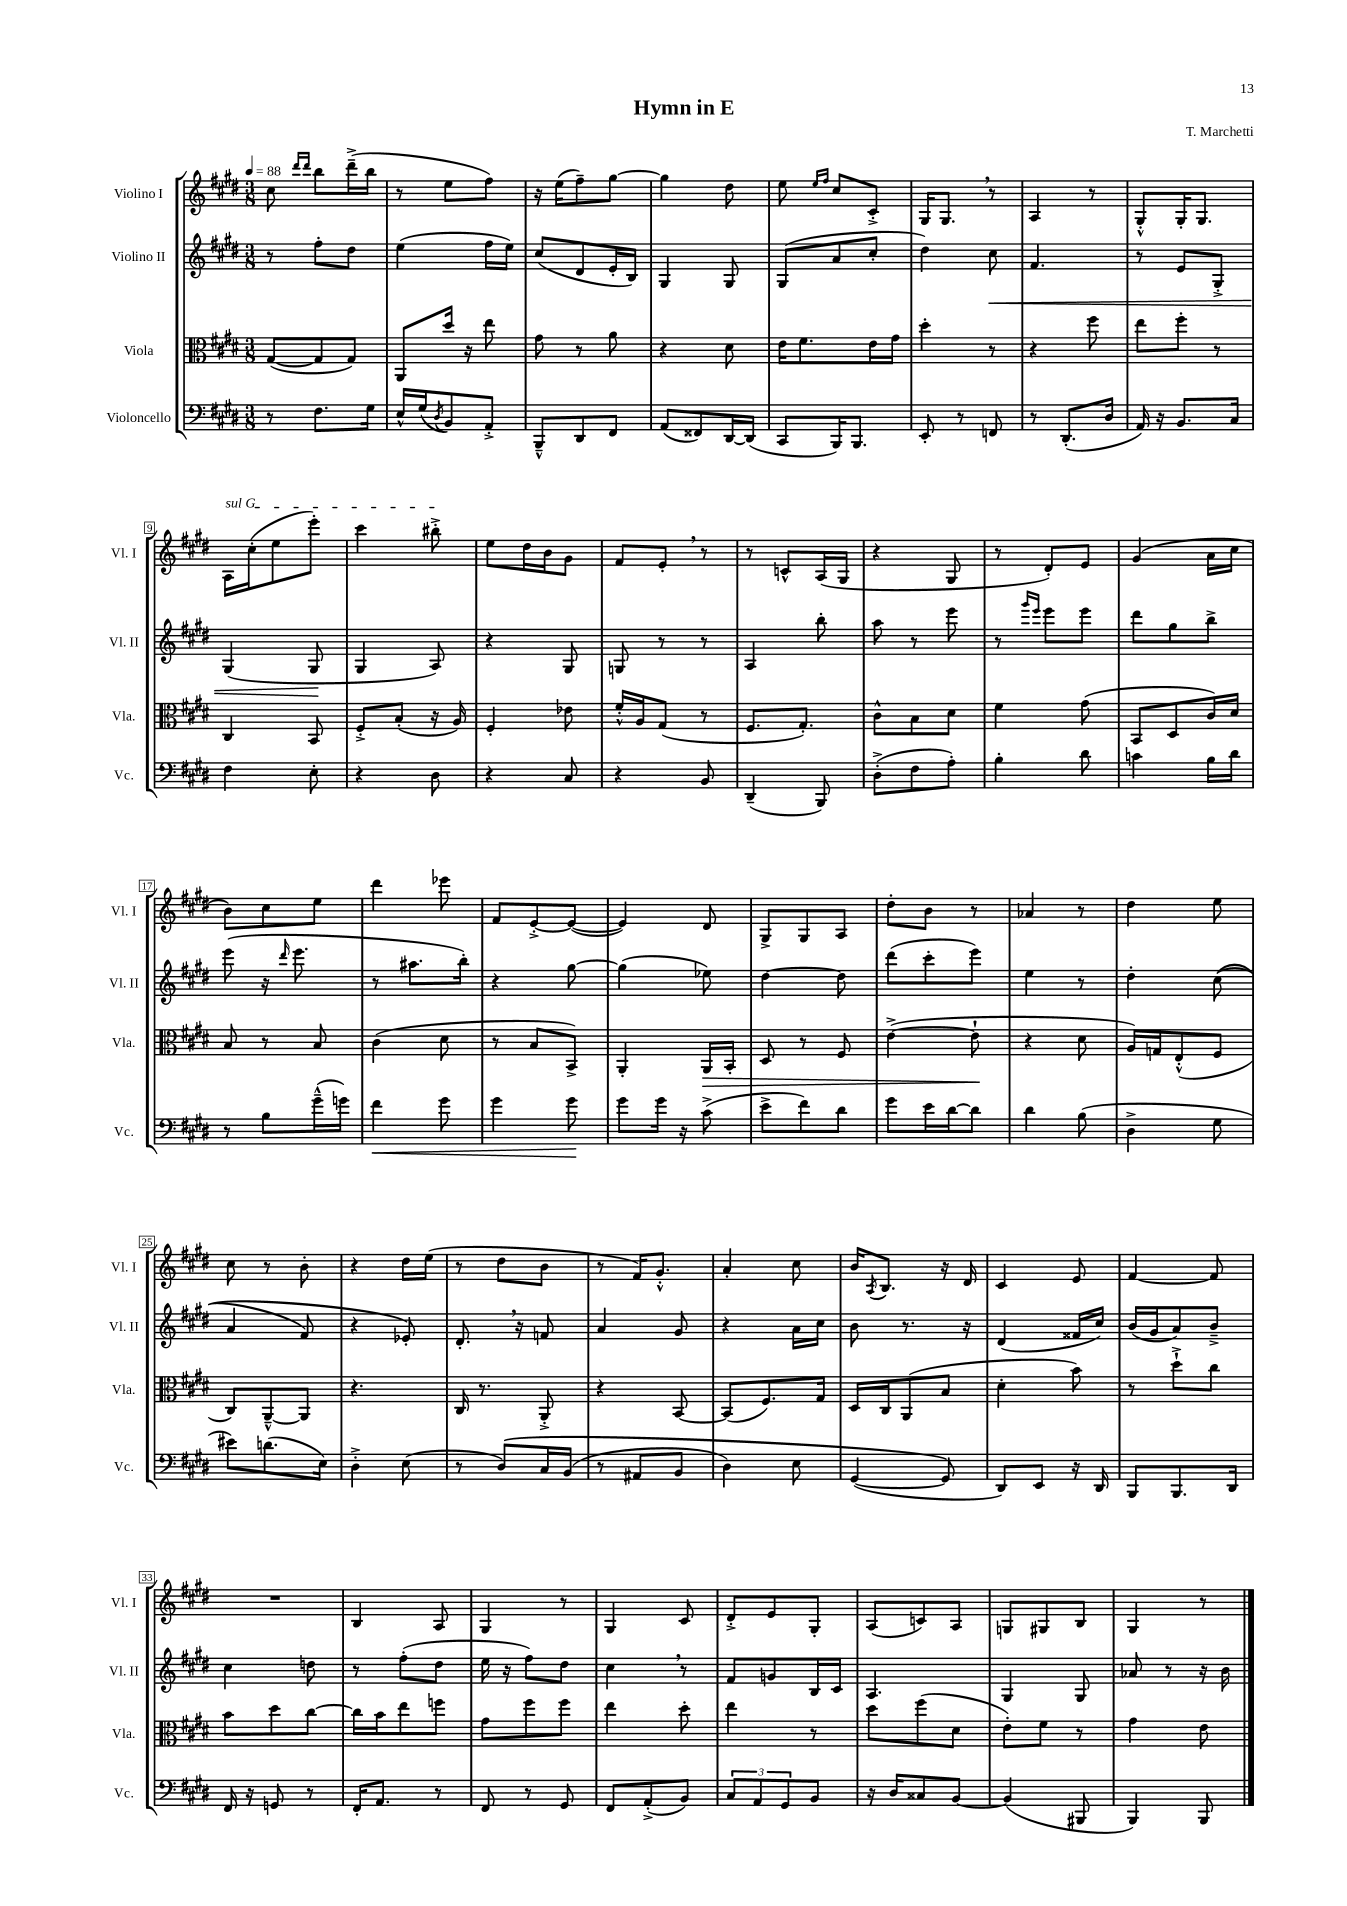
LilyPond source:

\header { title = "Hymn in E" composer = "T. Marchetti" }
<<
\new StaffGroup <<
\new Staff = "s0" \with { instrumentName = "Violino I" shortInstrumentName = "Vl. I" } {
    \clef treble \key e \major \numericTimeSignature \time 3/8 \tempo 4 = 88
    cis''8 \grace { dis'''16 dis'''16 } b''8 dis'''16--->( b''16 |
    r8 e''8 fis''8) |
    r16 e''16( fis''8--) gis''8~ |
    gis''4 dis''8 |
    e''8 \grace { e''16 fis''16 } cis''8 cis'8-.-> |
    gis16 gis8. \breathe r8 |
    a4 r8 |
    gis8-.-^ gis16-. gis8. |
    \once \override TextSpanner.bound-details.left.text = \markup { \italic "sul G" } a16\startTextSpan cis''16-.( e''8 e'''8-.) |
    cis'''4 bis''8-.->\stopTextSpan |
    e''8 dis''16 b'16 gis'8 |
    fis'8 e'8-. \breathe r8 |
    r8 c'8-^ a16( gis16 |
    r4 gis8 |
    r8 dis'8-.) e'8 |
    gis'4( a'16 cis''16 |
    b'8) cis''8 e''8 |
    dis'''4 ees'''8 |
    fis'8 e'8~-.-> e'8~( |
    e'4) dis'8 |
    gis8-> gis8 a8 |
    dis''8-. b'8 r8 |
    aes'4 r8 |
    dis''4 e''8 |
    cis''8 r8 b'8-. |
    r4 dis''16 e''16( |
    r8 dis''8 b'8 |
    r8 fis'16) gis'8.-.-^ |
    a'4-. cis''8 |
    b'16 \acciaccatura { a8 } b8. r16 dis'16 |
    cis'4 e'8 |
    fis'4~ fis'8 |
    R4. |
    b4 a8 |
    gis4 r8 |
    gis4 cis'8 |
    dis'8-.-> e'8 gis8-. |
    a8( c'8) a8 |
    g8 gis8 b8 |
    gis4 r8 \bar "|." |
}
\new Staff = "s1" \with { instrumentName = "Violino II" shortInstrumentName = "Vl. II" } {
    \clef treble \key e \major \numericTimeSignature \time 3/8
    r8 fis''8-. dis''8 |
    e''4( fis''16 e''16) |
    cis''8( dis'8 e'16-. b16) |
    gis4 gis8 |
    gis8( a'8 cis''8-. |
    dis''4) cis''8\< |
    fis'4. |
    r8 e'8 gis8-.-> |
    gis4( gis8\! |
    gis4 a8) |
    r4 gis8 |
    g8 r8 r8 |
    a4 b''8-. |
    a''8 r8 e'''8 |
    r8 \grace { gis'''16 e'''16 } e'''8 e'''8 |
    dis'''8 gis''8 b''8-> |
    e'''8( r16 \grace { dis'''16 } e'''8. |
    r8 ais''8. b''16-.) |
    r4 gis''8~ |
    gis''4( ees''8) |
    dis''4~ dis''8 |
    dis'''8( cis'''8-. e'''8) |
    e''4 r8 |
    dis''4-. cis''8(\( |
    a'4 fis'8) |
    r4 ees'8-.\) |
    dis'8.-. \breathe r16 f'8 |
    a'4 gis'8 |
    r4 a'16 cis''16 |
    b'8 r8. r16 |
    dis'4( fisis'16 cis''16) |
    b'16( gis'16 a'8) b'8---> |
    cis''4 d''8 |
    r8 fis''8-.( dis''8 |
    e''16 r16 fis''8) dis''8 |
    cis''4 \breathe r8 |
    fis'8 g'8 b16 cis'16 |
    a4. |
    gis4 gis8 |
    aes'8 r8 r16 b'16 \bar "|." |
}
\new Staff = "s2" \with { instrumentName = "Viola" shortInstrumentName = "Vla." } {
    \clef alto \key e \major \numericTimeSignature \time 3/8
    gis8~( gis8 gis8) |
    a,8 dis''16 r16 e''8 |
    gis'8 r8 a'8 |
    r4 dis'8 |
    e'16 fis'8. e'16 gis'16 |
    dis''4-. r8 |
    r4 fis''8 |
    e''8 fis''8-. r8 |
    cis4 b,8 |
    fis8-.-> b8-.( r16 a16) |
    fis4-. ees'8 |
    fis'16-.-^ a16 gis8( r8 |
    fis8. gis8.-.) |
    cis'8-^ b8 dis'8 |
    fis'4 gis'8( |
    b,8 dis8 cis'16) dis'16 |
    b8 r8 b8 |
    cis'4( dis'8 |
    r8 b8 b,8->) |
    a,4-. a,16\> b,16-. |
    dis8 r8 fis8 |
    e'4~->( e'8-!\! |
    r4 dis'8 |
    a16) g16 e8-.-^( fis8 |
    cis8) a,8~---^ a,8 |
    r4. |
    cis16 r8. a,8-.-> |
    r4 b,8~ |
    b,8( fis8.) gis16 |
    dis16 cis16 a,8( b8 |
    dis'4-. b'8) |
    r8 dis''8-!-> cis''8 |
    b'8 dis''8 cis''8~ |
    cis''16 b'16 e''8 f''8 |
    gis'8 fis''8 fis''8 |
    e''4 dis''8-. |
    e''4 r8 |
    dis''8 fis''8( dis'8 |
    e'8-.) fis'8 r8 |
    gis'4 e'8 \bar "|." |
}
\new Staff = "s3" \with { instrumentName = "Violoncello" shortInstrumentName = "Vc." } {
    \clef bass \key e \major \numericTimeSignature \time 3/8
    r8 fis8. gis16 |
    e16-^ gis16( \acciaccatura { dis8 } b,8) a,8-.-> |
    b,,8---^ dis,8 fis,8 |
    a,8( fisis,8) dis,16~ dis,16( |
    cis,8 b,,16) b,,8. |
    e,8-. r8 f,8 |
    r8 dis,8.-.( dis16 |
    a,16) r16 b,8. cis16 |
    fis4 e8-. |
    r4 dis8 |
    r4 cis8 |
    r4 b,8 |
    dis,4--( b,,8) |
    dis8-.->( fis8 a8-.) |
    b4-. dis'8 |
    c'4 b16 dis'16 |
    r8 b8 gis'16---^( g'16) |
    fis'4\< gis'8 |
    gis'4 gis'8\! |
    gis'8 gis'16 r16 cis'8->( |
    e'8-> fis'8) dis'8 |
    gis'8 e'16 dis'16~ dis'8 |
    dis'4 b8( |
    dis4-> gis8 |
    eis'8) d'8.( e16) |
    dis4-.-> e8( |
    r8 dis8)\( cis16 b,16( |
    r8 ais,8 b,8 |
    dis4) e8 |
    gis,4~( gis,8\) |
    dis,8) e,8 r16 dis,16 |
    b,,8 b,,8. dis,16 |
    fis,16 r16 g,8 r8 |
    fis,16-. a,8. r8 |
    fis,8 r8 gis,8 |
    fis,8 a,8-.->( b,8) |
    \tuplet 3/2 { cis8 a,8 gis,8 } b,8 |
    r16 dis16 cisis8 b,8~ |
    b,4( bis,,8 |
    b,,4) b,,8 \bar "|." |
}
>>
>>
\layout { \context { \Score \override BarNumber.stencil = #(make-stencil-boxer 0.1 0.3 ly:text-interface::print) } }
